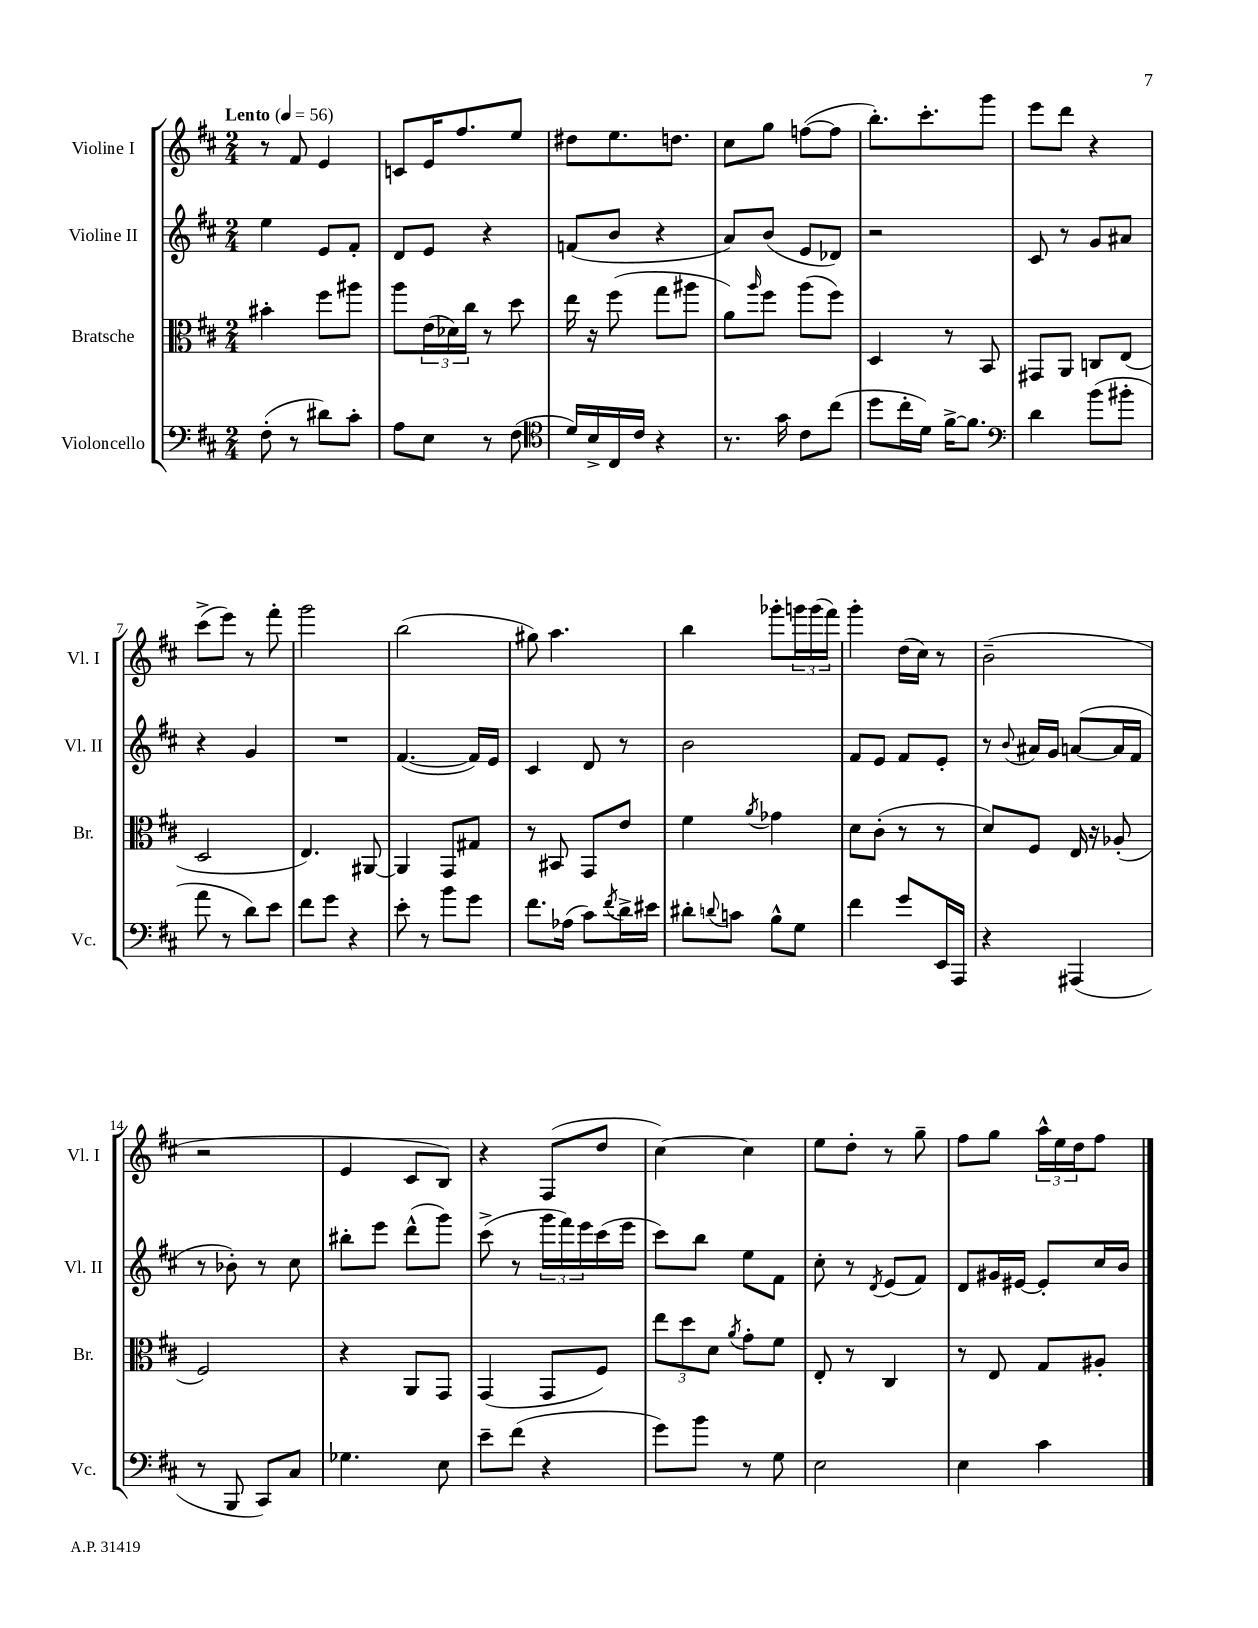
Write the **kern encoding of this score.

**kern	**kern	**kern	**kern
*staff4	*staff3	*staff2	*staff1
*clefF4	*clefC3	*clefG2	*clefG2
*k[f#c#]	*k[f#c#]	*k[f#c#]	*k[f#c#]
*M2/4	*M2/4	*M2/4	*M2/4
*MM56	*MM56	*MM56	*MM56
(8F#'	4b#'	4ee	8r
8r	.	.	8f#
8d#)	8ff#	8e	4e
8c#'	8aa#	8f#'	.
=	=	=	=
8A	8aa	8d	8c
8E	(24e	8e	16e
.	24d-)	.	.
.	.	.	8.ff#
.	24cc#	.	.
8r	8r	4r	.
(8F#	8dd	.	8ee
=	=	=	=
*clefC4	*	*	*
16d)	16ee	(8f	8dd#
16B^	16r	.	.
16C#	(8ff#	8b	8.ee
16c#	.	.	.
4r	8gg	4r	.
.	.	.	8.dd
.	8aa#	.	.
=	=	=	=
8.r	8a)	8a)	8cc#
.	16qqaa	.	.
.	8ff#	(8b	8gg
16g	.	.	.
8c#	(8aa	8e	([8ff
(8cc#	8ff#)	8d-)	8ff]
=	=	=	=
8dd	4D	2r	8.bb')
16cc#'	.	.	.
16d)	.	.	8.ccc#'
[16f#^	8r	.	.
8.f#]	.	.	.
.	8BB	.	8ggg
=	=	=	=
*clefF4	*	*	*
4d	8GG#	8c#	8eee
.	8AA	8r	8ddd
(8b	8C	8g	4r
8b#'	(8E	8a#	.
=	=	=	=
8a	2D	4r	(8ccc#^
8r	.	.	8eee)
8d)	.	4g	8r
8e	.	.	8fff#'
=	=	=	=
8f#	4.E)	2r	2ggg
8g	.	.	.
4r	.	.	.
.	[8AA#	.	.
=	=	=	=
8e'	4AA#]	([4.f#	(2bb
8r	.	.	.
8b	8GG	.	.
8g	8G#	16f#])	.
.	.	16e	.
=	=	=	=
8.f#	8r	4c#	8gg#)
.	8BB#	.	4.aa
(16A-	.	.	.
8c#)	8GG	8d	.
8qf#	.	.	.
16d^	8e	8r	.
16e#	.	.	.
=	=	=	=
8d#'	4f#	2b	4bb
8qqd	.	.	.
8c	.	.	.
.	8qa	.	.
8B^^	4g-	.	8ggg-'
8G	.	.	24ggg
.	.	.	(24ggg
.	.	.	24fff#)
=	=	=	=
4f#	8d	8f#	4ggg'
.	(8c#'	8e	.
8g	8r	8f#	(16dd
.	.	.	16cc#)
16EE	8r	8e'	8r
16AAA	.	.	.
=	=	=	=
4r	8d)	8r	(2b~
.	.	8qqb	.
.	8F#	16a#	.
.	.	16g	.
(4AAA#	16E	([8a	.
.	16r	.	.
.	(8A-'	16a]	.
.	.	16f#	.
=	=	=	=
8r	2F#)	8r	2r
8BBB	.	8b-')	.
8CC#)	.	8r	.
8C#	.	8cc#	.
=	=	=	=
4.G-	4r	8bb#'	4e
.	.	8eee	.
.	8AA	(8ddd^^	8c#
8E	8GG	8ggg)	8B)
=	=	=	=
8e~	(4GG	(8ccc#^	4r
(8f#	.	8r	.
4r	8GG	24ggg	(8F#
.	.	24fff#)	.
.	.	24eee	.
.	8F#)	(16ccc#	8dd
.	.	16eee	.
=	=	=	=
8g)	12ee	8ccc#)	[4cc#)
.	12dd	.	.
8b	.	8bb	.
.	12d	.	.
.	8qa	.	.
8r	8g'	8ee	4cc#]
8G	8f#	8f#	.
=	=	=	=
2E	8E'	8cc#'	8ee
.	8r	8r	8dd'
.	.	8qd	.
.	4C#	(8e	8r
.	.	8f#)	8gg~
=	=	=	=
4E	8r	8d	8ff#
.	8E	16g#	8gg
.	.	[16e#	.
4c#	8G	8e#']	24aa^^
.	.	.	24ee
.	.	.	24dd
.	8A#'	16cc#	8ff#
.	.	16b	.
==	==	==	==
*-	*-	*-	*-
